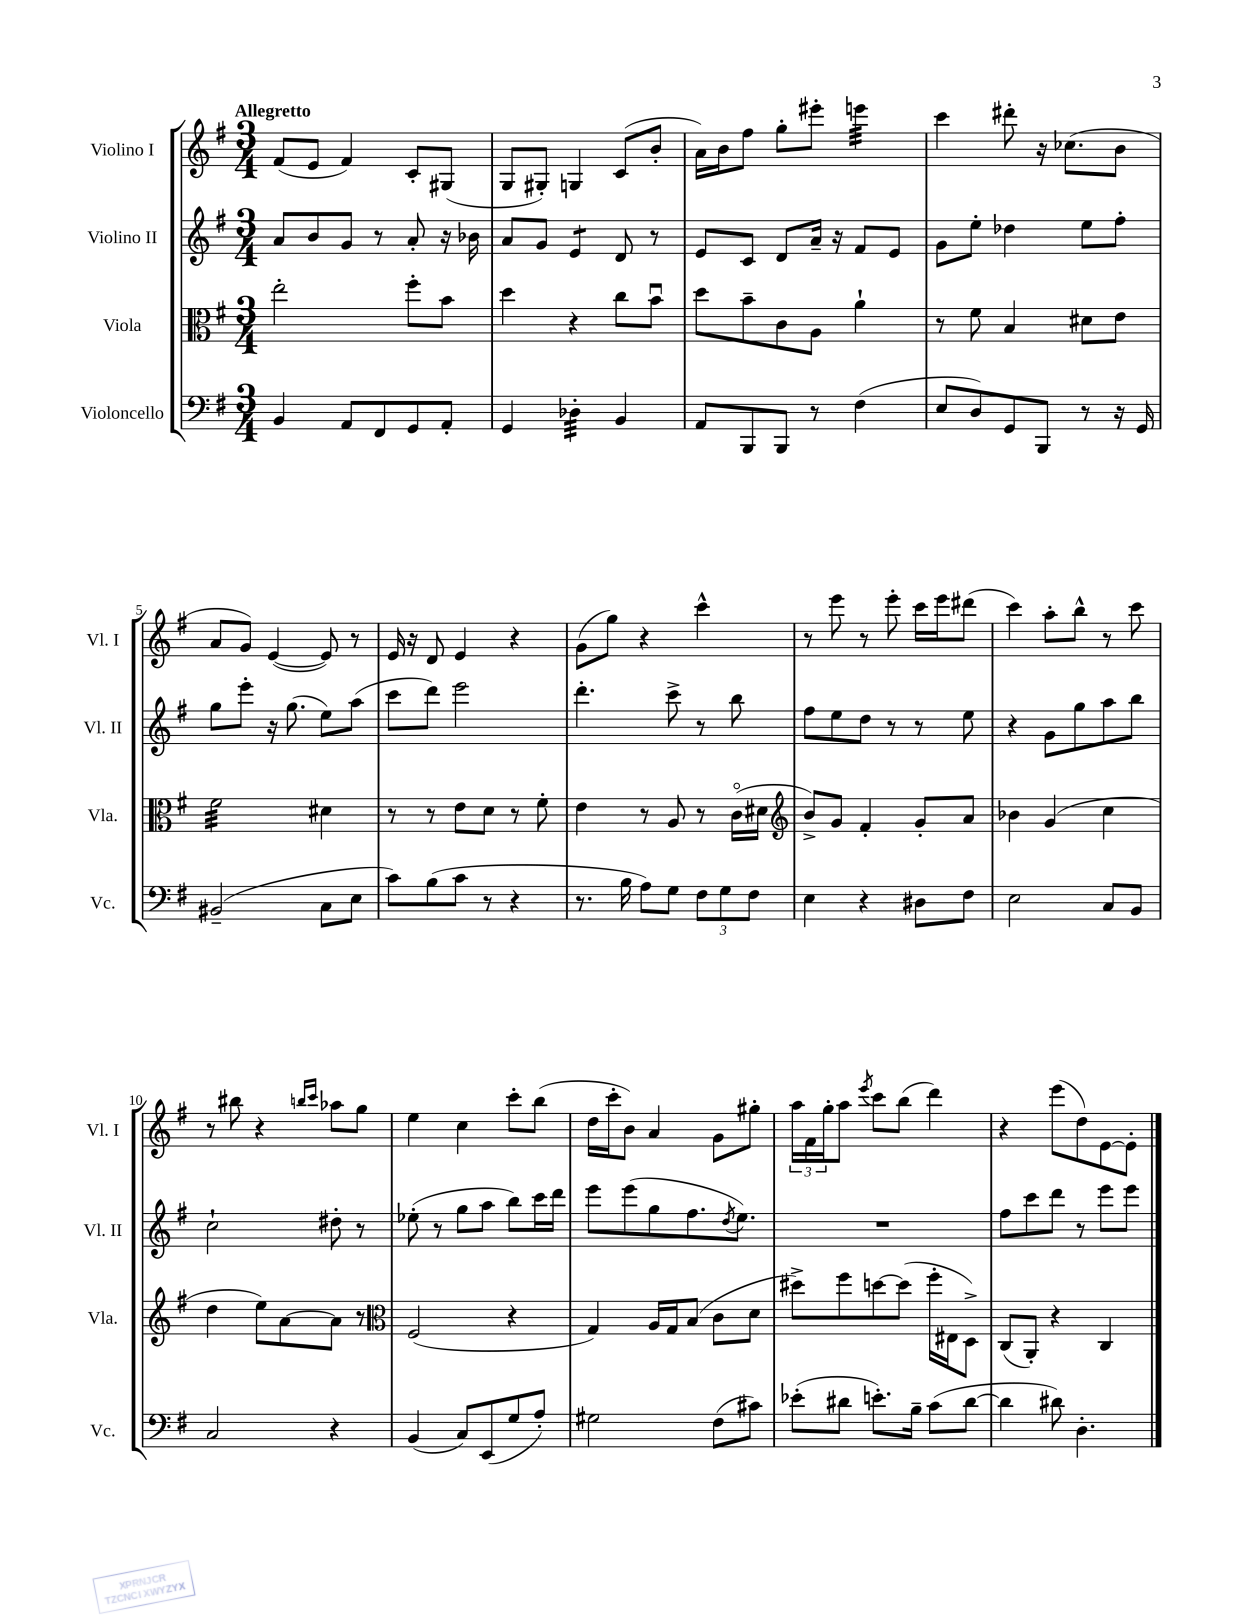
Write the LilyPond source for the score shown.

<<
\new StaffGroup <<
\new Staff = "s0" \with { instrumentName = "Violino I" shortInstrumentName = "Vl. I" } {
    \clef treble \key g \major \numericTimeSignature \time 3/4 \tempo "Allegretto"
    fis'8( e'8 fis'4) c'8-. gis8( |
    g8 gis8-.) g4 c'8( b'8-. |
    a'16) b'16 fis''8 g''8-. eis'''8-. e'''4:32 |
    c'''4 dis'''8-. r16 ces''8.( b'8 |
    a'8 g'8) e'4~( e'8) r8 |
    e'16 r16 d'8 e'4 r4 |
    g'8( g''8) r4 c'''4-^ |
    r8 e'''8 r8 e'''8-. c'''16 e'''16 dis'''8( |
    c'''4) a''8-. b''8-^ r8 c'''8 |
    r8 bis''8 r4 \grace { b''16 c'''16 } aes''8 g''8 |
    e''4 c''4 c'''8-. b''8( |
    d''16 c'''16-. b'8) a'4 g'8 gis''8-. |
    \tuplet 3/2 { a''16 fis'16 g''16-. } a''8 \acciaccatura { e'''8 } c'''8 b''8( d'''4) |
    r4 e'''8( d''8) e'8~ e'8-. \bar "|." |
}
\new Staff = "s1" \with { instrumentName = "Violino II" shortInstrumentName = "Vl. II" } {
    \clef treble \key g \major \numericTimeSignature \time 3/4
    a'8 b'8 g'8 r8 a'8-. r16 bes'16 |
    a'8 g'8 e'4:8 d'8 r8 |
    e'8 c'8 d'8 a'16-- r16 fis'8 e'8 |
    g'8 e''8-. des''4 e''8 fis''8-. |
    g''8 e'''8-. r16 g''8.( e''8) a''8( |
    c'''8 d'''8) e'''2 |
    d'''4.-. c'''8-> r8 b''8 |
    fis''8 e''8 d''8 r8 r8 e''8 |
    r4 g'8 g''8 a''8 b''8 |
    c''2-! dis''8-. r8 |
    ees''8-.( r8 g''8 a''8 b''8) c'''16 d'''16 |
    e'''8 e'''8( g''8 fis''8. \acciaccatura { d''8 } e''8.) |
    R2. |
    fis''8 c'''8 d'''8 r8 e'''8 e'''8 \bar "|." |
}
\new Staff = "s2" \with { instrumentName = "Viola" shortInstrumentName = "Vla." } {
    \clef alto \key g \major \numericTimeSignature \time 3/4
    e''2-. fis''8-. b'8 |
    d''4 r4 c''8 b'8\downbow |
    d''8 b'8-- c'8 a8 a'4-! |
    r8 fis'8 b4 dis'8 e'8 |
    fis'2:32 dis'4 |
    r8 r8 e'8 d'8 r8 fis'8-. |
    e'4 r8 a8 r8 c'16\flageolet( dis'16 |
    \clef treble b'8->) g'8 fis'4-. g'8-. a'8 |
    bes'4 g'4( c''4 |
    d''4 e''8) a'8~ a'8 r8 |
    \clef alto fis2( r4 |
    g4) a16 g16 b8( c'8 d'8 |
    dis''8->) fis''8 d''8~ d''8( fis''16-. eis16 d8->) |
    c8( a,8-.) r4 c4 \bar "|." |
}
\new Staff = "s3" \with { instrumentName = "Violoncello" shortInstrumentName = "Vc." } {
    \clef bass \key g \major \numericTimeSignature \time 3/4
    b,4 a,8 fis,8 g,8 a,8-. |
    g,4 des4:32-. b,4 |
    a,8 b,,8 b,,8 r8 fis4( |
    e8 d8) g,8 b,,8 r8 r16 g,16 |
    bis,2--( c8 e8 |
    c'8) b8( c'8 r8 r4 |
    r8. b16 a8) g8 \tuplet 3/2 { fis8 g8 fis8 } |
    e4 r4 dis8 fis8 |
    e2 c8 b,8 |
    c2 r4 |
    b,4( c8) e,8( g8 a8-.) |
    gis2 fis8( cis'8) |
    ees'8-.( dis'8 e'8.-.) b16-- c'8( dis'8~ |
    dis'4 dis'8) d4.-. \bar "|." |
}
>>
>>
